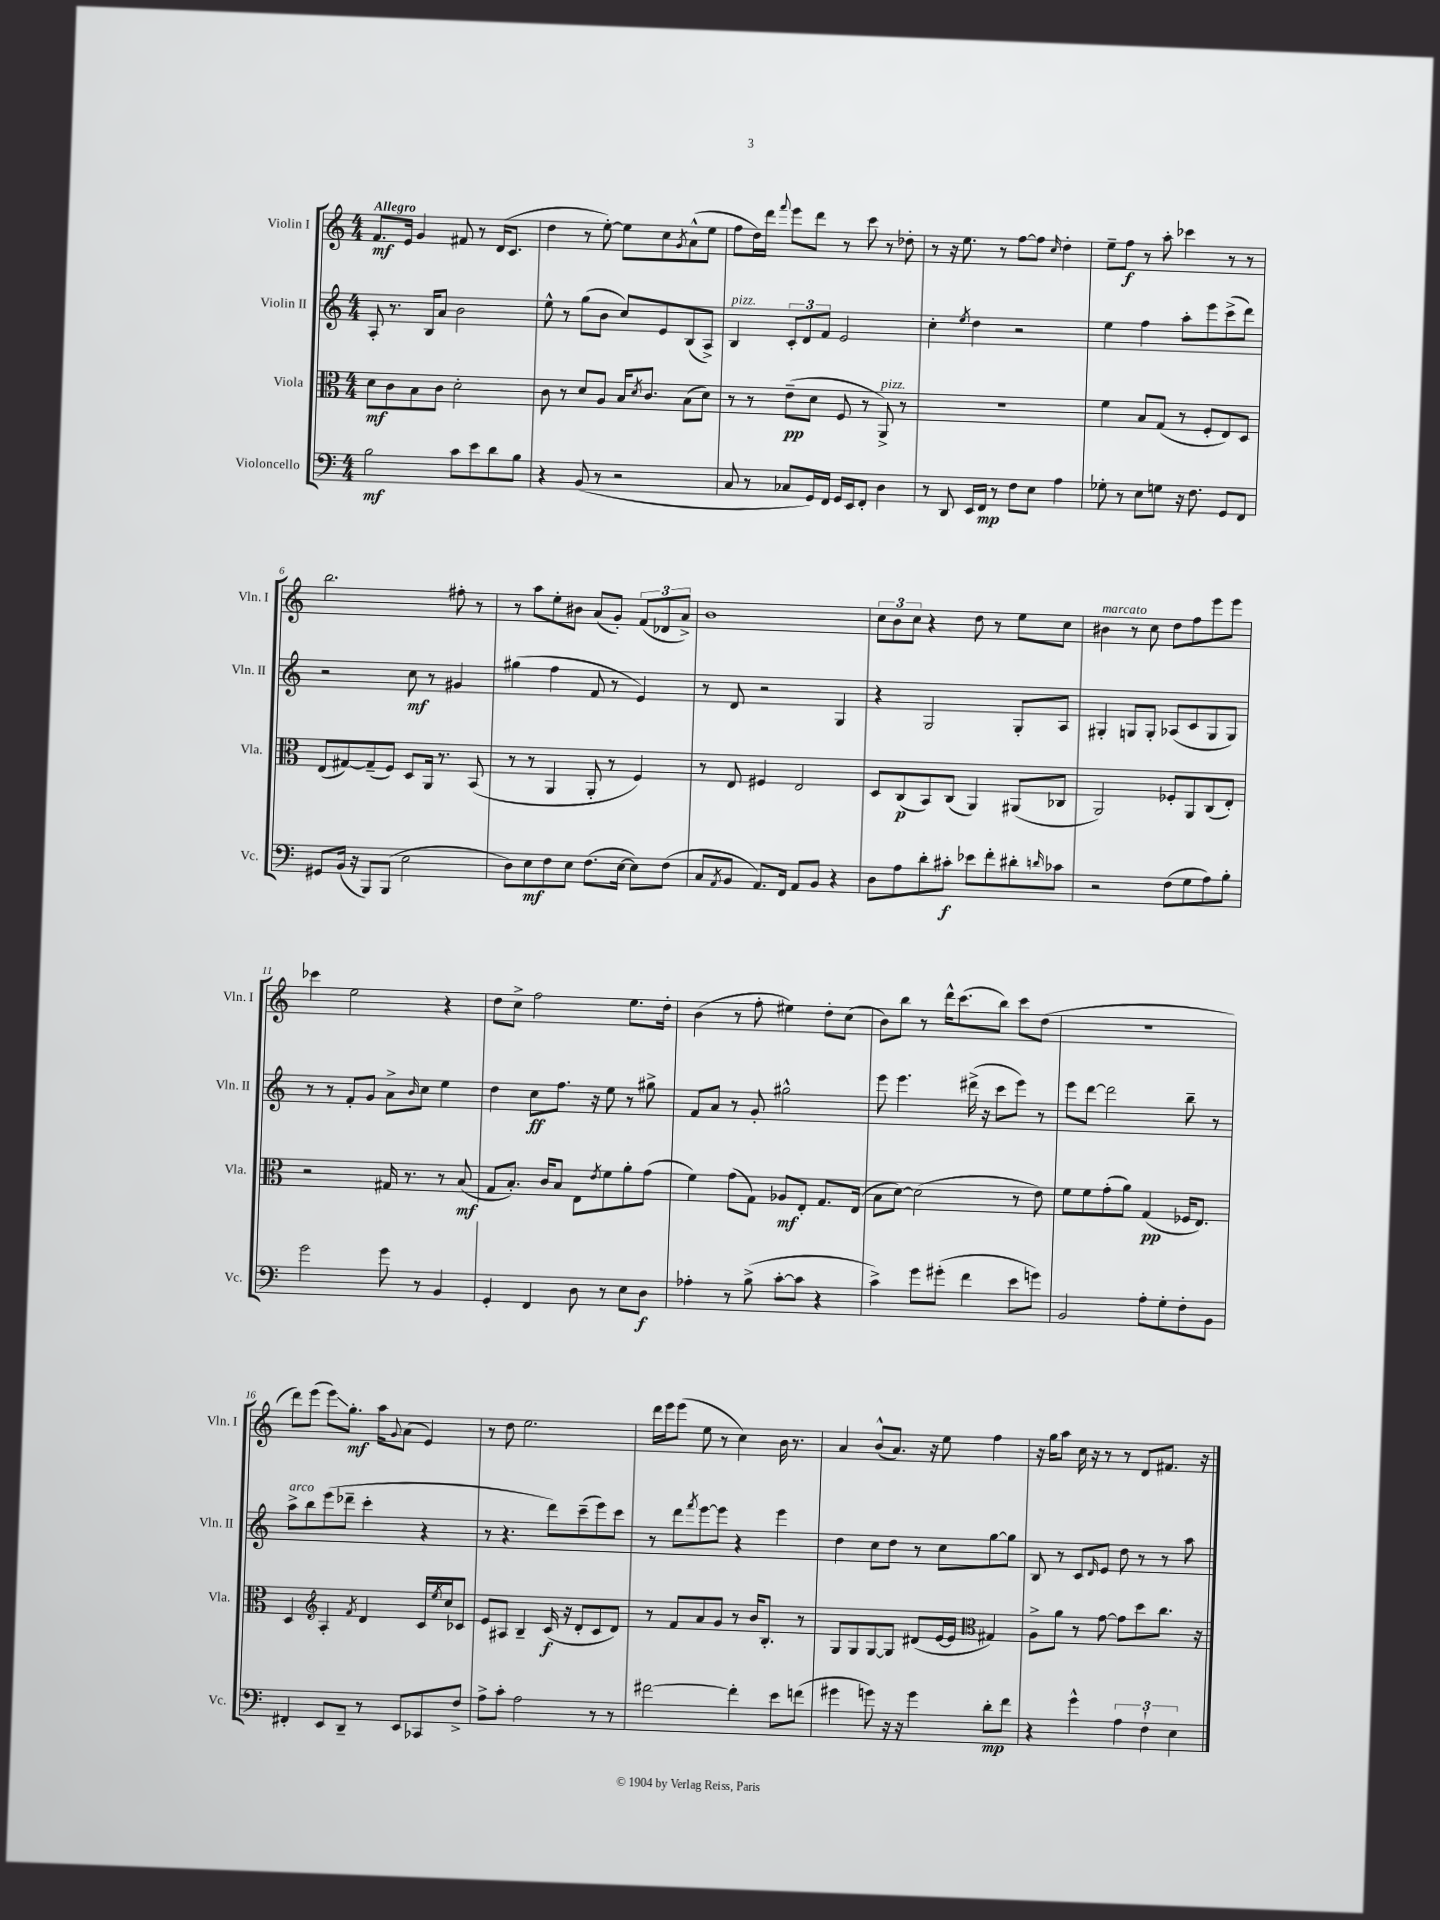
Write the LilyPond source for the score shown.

<<
\new StaffGroup <<
\new Staff = "s0" \with { instrumentName = "Violin I" shortInstrumentName = "Vln. I" } {
    \clef treble \key c \major \numericTimeSignature \time 4/4 \tempo "Allegro"
    f'8.\mf e'16 g'4 fis'8 r8 d'16( c'8. |
    d''4 r8 e''8~-.) e''8 c''8 \acciaccatura { g'8 } a'8-^( e''8 |
    f''8 d''16) d'''16 \appoggiatura { f'''8 } e'''8 d'''8 r8 c'''8 r8 des''8-. |
    r8 r16 e''8. r8 f''8~ f''8 \grace { c''16 } d''4-. |
    e''8-- f''8\f r8 a''8-. ces'''4 r8 r8 |
    b''2. fis''8-. r8 |
    r8 a''8 e''8-. bis'8 a'8( g'8-.) \tuplet 3/2 { f'8( des'8 a'8->) } |
    b'1 |
    \tuplet 3/2 { c''8 b'8 c''8 } r4 d''8 r8 e''8 c''8 |
    bis'4^\markup { \italic "marcato" } r8 c''8 d''8 f''8 e'''8 e'''8 |
    ces'''4 e''2 r4 |
    d''8 c''8-> f''2 e''8. d''16-. |
    b'4( r8 f''8-. eis''4) d''8-. c''8( |
    b'8) b''8 r8 d'''16-^ c'''8.( b''8) c'''8 d''8( |
    R1 |
    d'''8) e'''8( e'''8\glissando) g''8.-.\mf a''16 \appoggiatura { g'8 } a'8( e'4) |
    r8 d''8 e''2. |
    d'''16 e'''16 e'''8( e''8 r8 c''4) b'16 r8. |
    a'4 b'8-^( a'8.) r16 e''8 f''4 |
    r16 g''16 a''8 c''16 r16 r8 r8 d'8 fis'8. r16 \bar "|." |
}
\new Staff = "s1" \with { instrumentName = "Violin II" shortInstrumentName = "Vln. II" } {
    \clef treble \key c \major \numericTimeSignature \time 4/4
    a8-. r8. b16 a'8 b'2 |
    e''8-^ r8 g''8( b'8 c''8) e'8 b8( a8->) |
    b4^\markup { \italic "pizz." } \tuplet 3/2 { c'8-. d'8 f'8 } e'2 |
    c''4-. \acciaccatura { e''8 } d''4 r2 |
    e''4 f''4 a''8-. e'''8 c'''8->( d'''8) |
    r2 c''8\mf r8 gis'4 |
    gis''4( f''4 f'8 r8 e'4) |
    r8 d'8 r2 g4 |
    r4 g2 g8-. a8 |
    gis4-. g8 g8-. aes8( c'8 g8 g8) |
    r8 r8 f'8-. g'8 a'8-> \grace { b'16 } c''8 e''4 |
    d''4 c''8\ff f''8. r16 e''8 r8 gis''8-> |
    f'8 a'8 r8 g'8-. gis''2-^ |
    e'''8 e'''4. dis'''16->( r16 c'''8 e'''8) r8 |
    e'''8 d'''8~ d'''2 b''8-- r8 |
    a''8->^\markup { \italic "arco" } b''8 e'''8( des'''8-- c'''4-. r4 |
    r8 r4. d'''8) c'''8--( e'''8) c'''8 |
    r8 d'''8 \acciaccatura { f'''8 } e'''8~ e'''8 r4 e'''4 |
    d''4 c''8 d''8 r8 c''8 g''8~ g''8 |
    b8 r8 c'8 \grace { d'16 } e'8 d''8 r8 r8 a''8 \bar "|." |
}
\new Staff = "s2" \with { instrumentName = "Viola" shortInstrumentName = "Vla." } {
    \clef alto \key c \major \numericTimeSignature \time 4/4
    d'8\mf c'8 b8 c'8 d'2-. |
    c'8 r8 d'8 a8 b16 \acciaccatura { d'8 } c'8. b8( d'8) |
    r8 r8 e'8--\pp( d'8 f8 r8 a,8->^\markup { \italic "pizz." }) r8 |
    R1 |
    f'4 b8 g8( r8 f8-. e8) d8 |
    e8( gis8~) gis8--( f8) d8 a,16 r8. b,8( |
    r8 r8 a,4 a,8-. r8 f4) |
    r8 e8 fis4 e2 |
    d8 c8\p( b,8) c8( a,4) ais,8( ces8 |
    a,2) fes8-. a,8 c8( e8-.) |
    r2 gis16 r8. r8 b8\mf( |
    g8 b8.-.) c'16 b8 e8 \acciaccatura { e'8 } f'8 a'8-. g'8( |
    f'4) g'8( g8) aes8\mf e8-. g8. e16( |
    b8 d'8~) d'2( r8 e'8) |
    f'8 f'8 g'8-.( a'8) g4\pp( fes16 e8.) |
    d4 \clef treble a4-. \acciaccatura { f'8 } d'4 c'16 \acciaccatura { e''8 } c''16 ces'8 |
    e'8 ais8 b4-- c'16\f( r16 d'8-. c'8 d'8) |
    r8 f'8 a'8 g'8 r8 b'16 b8.-. r8 |
    g8 g8 g8~ g8 dis'8( e'16~ e'16 \clef alto gis4) |
    a8-> a'8 r8 g'8~ g'8 d''8 c''8. r16 \bar "|." |
}
\new Staff = "s3" \with { instrumentName = "Violoncello" shortInstrumentName = "Vc." } {
    \clef bass \key c \major \numericTimeSignature \time 4/4
    b2\mf c'8 e'8 d'8 b8 |
    r4 b,8( r8 r2 |
    c8 r8 ces8 g,16) f,16 g,16 e,16 f,8-. d4 |
    r8 d,8 e,16 f,16\mp r8 f8 e8 a4 |
    ges8-. r8 e8 g8 r16 f8. g,8 f,8 |
    gis,8 b,16( r16 b,,8) b,,8( e2 |
    d8) e8\mf f8 e8 f8.( e16~ e8) f8( |
    c8 \acciaccatura { a,8 } b,8 a,8.) f,16 a,8 b,8 r4 |
    d8 a8 d'8-. cis'8-.\f ees'8 f'8-. dis'8-. \grace { d'16 } ces'8 |
    r2 f8( g8 a8) b8-. |
    g'2 g'8 r8 b,4 |
    g,4-. f,4 d8 r8 e8 d8\f |
    aes4-. r8 b8->( c'8~-. c'8 r4 |
    c'4->) g'8 gis'8-.( f'4 e'8 g'8) |
    b,2 a8-. g8-. f8-. b,8 |
    fis,4-. e,8 d,8-- r8 e,8 ces,8 f8-> |
    a8-> c'8-. a2 r8 r8 |
    fis'2~ fis'4-. e'8 f'8( |
    gis'4 g'8) r16 r16 g'4 d'8-.\mp f'8 |
    r4 g'4-^ \tuplet 3/2 { a4 f4-! e4 } \bar "|." |
}
>>
>>
